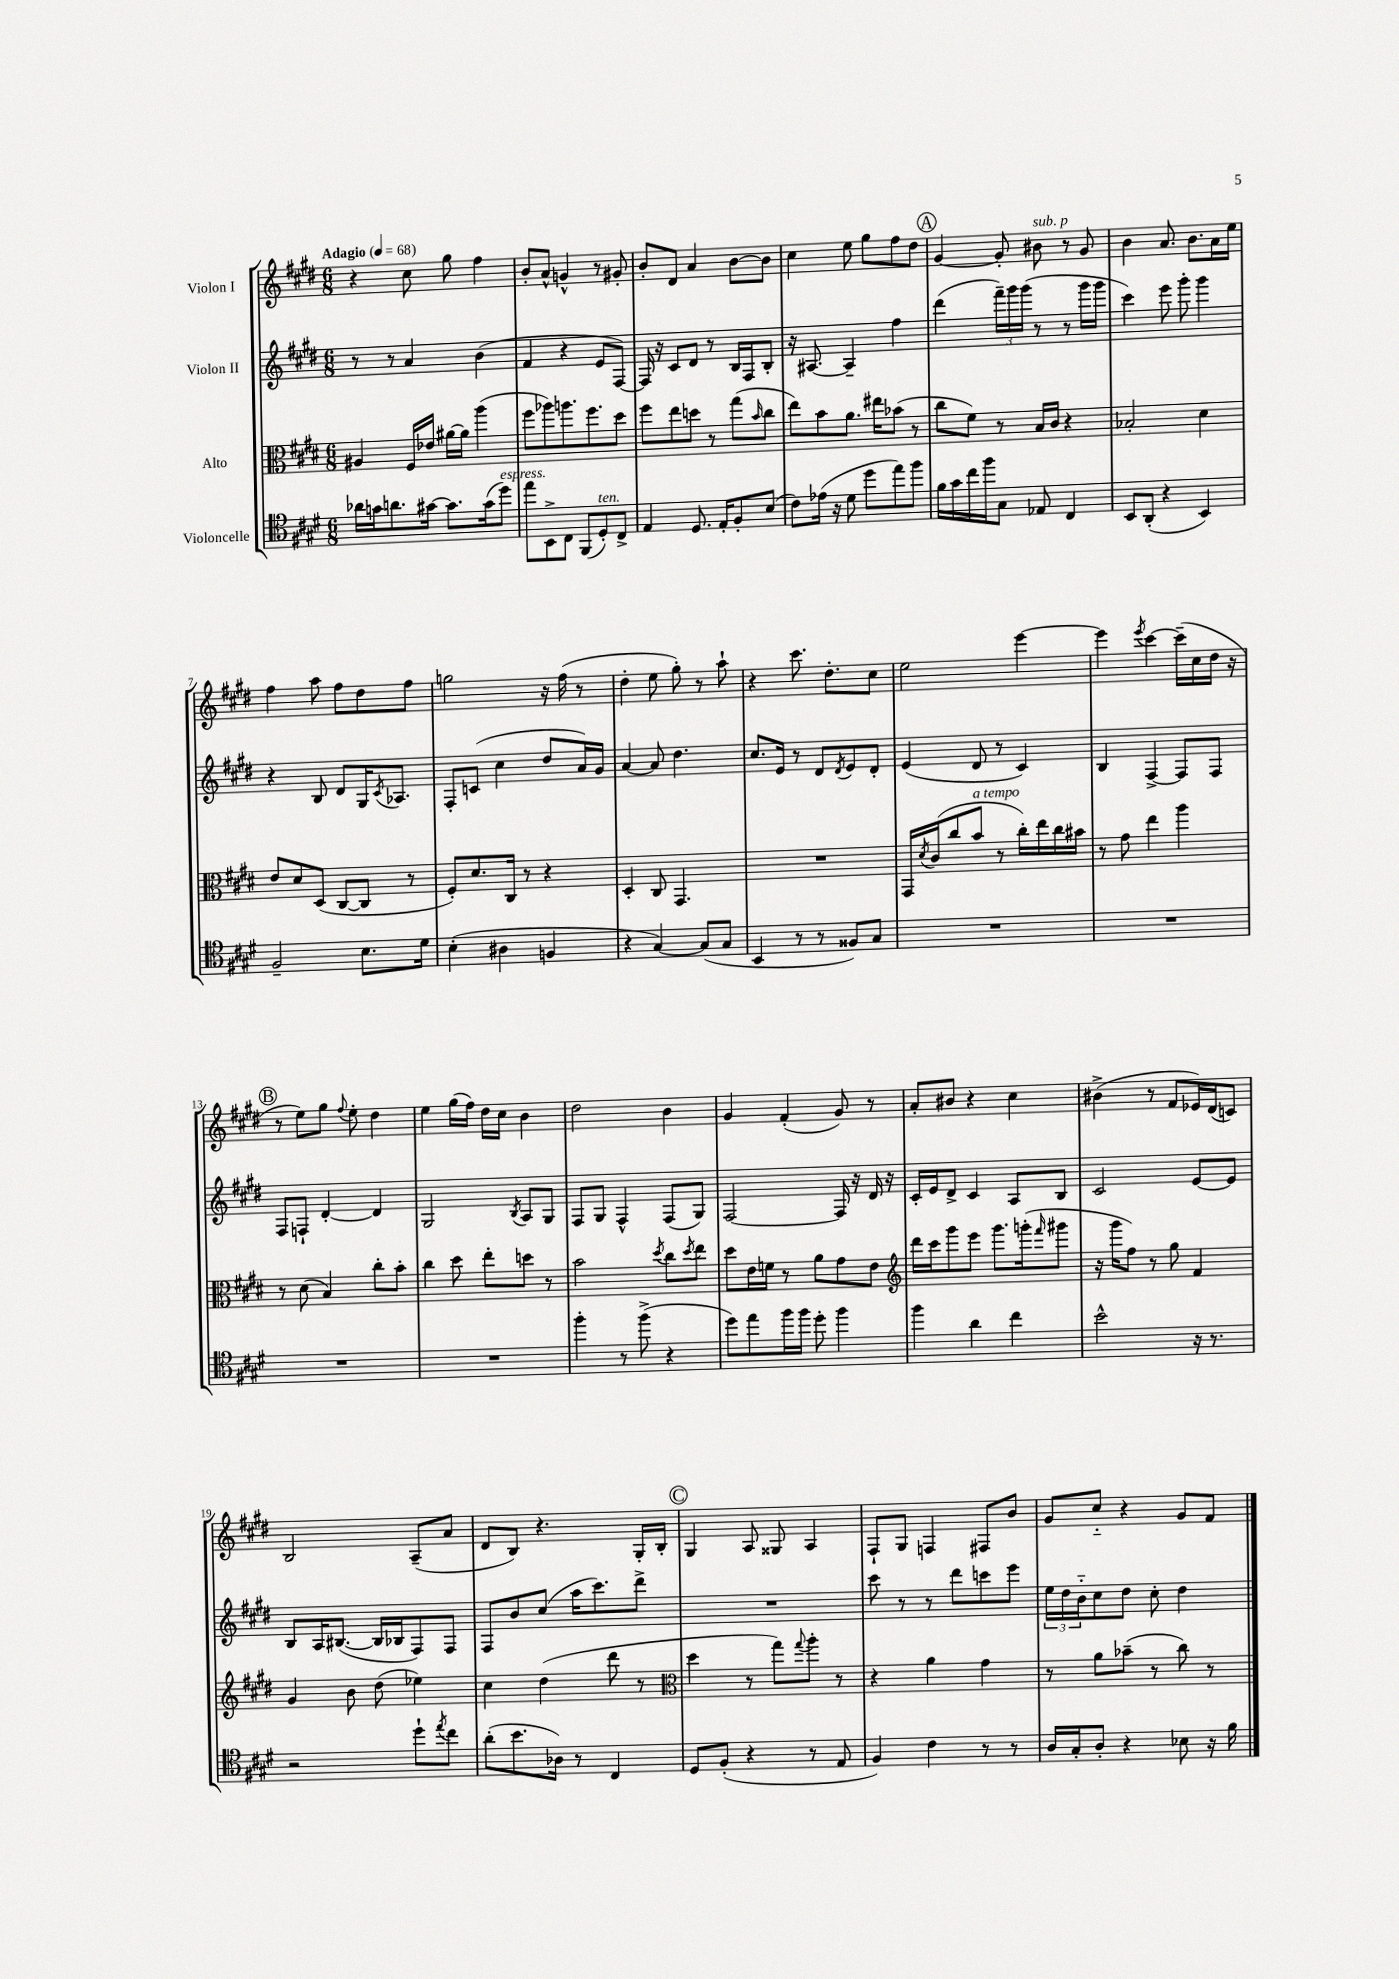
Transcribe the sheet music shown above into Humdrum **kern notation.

**kern	**kern	**kern	**kern
*part4	*part3	*part2	*part1
*staff4	*staff3	*staff2	*staff1
*I"Violoncelle	*I"Alto	*I"Violon II	*I"Violon I
*clefC4	*clefC3	*clefG2	*clefG2
*k[f#c#g#d#]	*k[f#c#g#d#]	*k[f#c#g#d#]	*k[f#c#g#d#]
*M6/8	*M6/8	*M6/8	*M6/8
*MM68	*MM68	*MM68	*MM68
=1	=1	=1	=1
!	!	!	!LO:TX:a:B:t=Adagio
16a-X\LL	4A#X/	8r	4r
16gn\J	.	.	.
8.an\	.	8r	.
.	16F#/LL	4a/	8cc#\
[16g#X\Jk	16e-X/JJ	.	.
8.g#\L]	[16a#X\LL	.	8gg#\
.	16a#\JJ]	.	.
.	(4aa\	(4b\	4ff#\
(16g#\k	.	.	.
!LO:TX:a:i:t=espress.	!	!	!
8dd#\J)	.	.	.
=2	=2	=2	=2
8ee\L	8ff#\L	4f#/	8b'/L
8BB^\	8aa-X\)	.	8a^^/J
8C#\J	8.aan\	4r	4gn^^/
(8FF#/L	.	.	.
.	8.ff#\	.	.
!LO:TX:a:i:t=ten.	!	!	!
8D#'/)	.	8e/L	8r
8C#^/J	8dd#\J	[8F#/J)	8g#X'/
=3	=3	=3	=3
4E/	8ff#\L	16F#/]	8b'/L
.	.	16r	.
.	8ee\	8c#/L	8d#/J
8.D#/	8ddn\J	8d#/J	4a/
.	8r	8r	.
16E'/KL	.	.	.
8F#'/	(8gg#\L	16B/LL	[8b\L
.	.	16F#/J	.
.	16qqb/	.	.
(8B/J	8cc#\J	8B'/J	8b\J]
=4	=4	=4	=4
8c#\L)	8ee\L)	16r	4cc#\
.	.	[8.A#X/	.
(16e-X\Jk	8b\	.	.
16r	.	.	.
8d#\	8.a\J	4A#~/]	8ee\
8dd#\L	.	.	8gg#\L
.	16ee#X\KL	.	.
8ee\)	(8b-X\J	4ff#\	8ff#\
8ff#\J	8r	.	8dd#\J
!!LO:REH:place=s1:t=A
=5	=5	=5	=5
16f#\LL	8cc#\L	(4ddd#\	[4g#/
16g#\	.	.	.
16cc#\	8f#\J)	.	.
16ff#\J	.	.	.
8G#\J	8r	24fff#~\LL)	8g#'/]
.	.	24ggg#\	.
.	.	(24ggg#\JJ	.
!	!	!	!LO:TX:a:i:t=sub. p
8E-X/	16B/LL	8r	8b#X\
.	16c#/JJ	.	.
4C#/	4r	8r	8r
.	.	16ggg#\LL	8g#/
.	.	16ggg#\JJ	.
=6	=6	=6	=6
8BB/L	2B-X'/	4ccc#\)	4b\
(8AA'/J	.	.	.
4r	.	8eee\	8.a/
.	.	8ggg#'\	.
.	.	.	8.b\L
4BB/)	4d#\	4ggg#\	.
.	.	.	16a\L
.	.	.	16ee\JJ
!!LO:LB:g=z
=7	=7	=7	=7
2F#~/	8e/L	4r	4ff#\
.	8d#/	.	.
.	(8D#/J	8B/	8aa\
.	[8C#/L	8d#/L	8ff#\L
8.B\L	8C#/J]	16G#/K	8dd#\
.	.	8qc#/	.
.	.	8.A-X/J	.
.	8r	.	8ff#\J
16d#\Jk	.	.	.
=8	=8	=8	=8
(4B'\	8F#'/L)	8F#'/L	2ggn\
.	8.d#/	(8cn/J	.
4A#X\	.	4cc#\	.
.	16C#/Jk	.	.
.	8r	.	.
4Fn/	4r	8dd#/L	16r
.	.	.	(16ff#\
.	.	16a/L)	8r
.	.	16g#/JJ	.
=9	=9	=9	=9
4r	4D#'/	[4a/	4dd#'\
[4G#/)	8C#/	8a/]	8ee\
.	4.GG#/	4.dd#\	8gg#'\)
(8G#/L]	.	.	8r
8G#/J	.	.	8aa`\
=10	=10	=10	=10
4BB/	2.r	8.cc#/L	4r
.	.	16e/Jk	.
8r	.	8r	8.ccc#\
8r	.	8d#/L	.
.	.	.	8.dd#'\L
.	.	8qd#/	.
8F##X/L)	.	8e/	.
8G#/J	.	8d#'/J	8cc#\J
=11	=11	=11	=11
2.r	16GG#/LL	(4e/	2ee\
.	8qd#/	.	.
.	(16c#/J	.	.
.	8cc#/	.	.
!	!LO:TX:a:i:t=a tempo	!	!
.	8b/J	8d#/	.
.	8r	8r	.
.	16cc#'\LL)	4c#/)	[4eee\
.	16ee\	.	.
.	16cc#\	.	.
.	16b#X\JJ	.	.
=12	=12	=12	=12
2.r	8r	4B/	4eee\]
.	8g#\	.	.
.	.	.	8qeee/
.	4ee\	[4F#^/	[4ccc#\
.	4aa\	8F#/L]	(16ccc#~\LL]
.	.	.	16cc#\
.	.	8F#/J	16dd#\JJ
.	.	.	16r
!!LO:LB:g=z
!!LO:REH:place=s1:t=B
=13	=13	=13	=13
2.r	8r	8F#/L	8r
.	(8d#\	8Fn`/J	8ee\L)
.	4B/)	[4d#'/	8gg#\J
.	.	.	8qqff#/
.	.	.	8ee'\
.	8cc#'\L	4d#/]	4dd#\
.	8b'\J	.	.
=14	=14	=14	=14
2.r	4cc#\	2G#/	4ee\
.	8dd#\	.	(16gg#\LL
.	.	.	16ff#\JJ)
.	8ee'\L	.	16dd#\LL
.	.	.	16cc#\JJ
.	.	8qB/	.
.	8ddn\J	8A/L	4b\
.	8r	8G#/J	.
=15	=15	=15	=15
4ff#'\	2b\	8F#/L	2dd#\
.	.	8G#/J	.
8r	.	4F#^^/	.
(8ff#^\	.	.	.
.	8qdd#/	.	.
4r	8cc#\L	(8F#/L	4b\
.	8qdd#/	.	.
.	8ee\J	8G#/J)	.
=16	=16	=16	=16
8dd#\L)	8dd#\L	[2F#/	4g#/
8ee\	16e\L	.	.
.	16fn\JJ	.	.
16ff#\L	8r	.	(4f#'/
16ff#\JJ	.	.	.
8dd#'\	8a\L	.	.
4ff#\	8g#\	16F#/]	8g#/)
.	.	16r	.
.	8e\J	16d#/	8r
.	.	16r	.
=17	=17	=17	=17
*	*clefG2	*	*
4ff#\	16ddd#\LL	16c#'/LL	8a'/L
.	16ccc#\J	16e/J	.
.	8ggg#\	8d#^/J	8b#X/J
4a\	8eee\J	4c#/	4r
.	8.ggg#\L	.	.
4cc#\	.	8A/L	4cc#\
.	(16gggn'\k	.	.
.	16qqfff#/	.	.
.	8ggg#X\J	8B/J	.
=18	=18	=18	=18
2b^^\	16r	2c#/	(4b#X^\
.	16ggg#\KL	.	.
.	8ff#\J)	.	.
.	8r	.	8r
.	8gg#\	.	8f#/L
16r	4f#/	[8e/L	16e-X/L)
8.r	.	.	(16d#/J
.	.	8e/J]	8cn/J)
!!LO:LB:g=z
=19	=19	=19	=19
2r	4g#/	8B/L	2B/
.	.	16A/K	.
.	.	([8.B#X/J	.
.	8b\	.	.
.	(8dd#\	16B#/LL]	.
.	.	16B-X/J	.
8dd#`\L	4ee-X\)	8F#/)	(8A~/L
8qee/	.	.	.
8cc#\J	.	8F#/J	8a/J
=20	=20	=20	=20
(8a'\L	4cc#\	8F#/L	8d#/L
8.b\	.	8b/	8B/J)
.	(4dd#\	(8cc#/J	4.r
16A-X\Jk)	.	.	.
8r	.	16aa\KL	.
.	.	8.ccc#\)	.
4C#/	8ddd#\	.	.
.	8r	8ddd#^\J	16G#'/LL
.	.	.	16B'/JJ
!!LO:REH:place=s1:t=C
=21	=21	=21	=21
*	*clefC3	*	*
8D#/L	4dd#\	2.r	4G#/
(8F#'/J	.	.	.
4r	8r	.	8A/
.	8gg#\L)	.	8G##X/
.	8qqgg#/	.	.
8r	8aa'\J	.	4A/
8E/	8r	.	.
=22	=22	=22	=22
4F#/)	4r	8ccc#\	8F#`/L
.	.	8r	8G#/J
4c#\	4a\	8r	4Fn/
.	.	8ddd#\L	.
8r	4g#\	8cccn\	8F#X/L
8r	.	8eee\J	8b/J
=23	=23	=23	=23
16A/LL	8r	24ee\LL	8g#/L
.	.	24dd#\	.
16G#'/J	.	.	.
.	.	24b\J	.
8A'/J	8a\L	8cc#\	8cc#/J
4r	(8b-X~\J	8dd#\J	4r
.	8r	8cc#'\	.
8B-X\	8cc#\)	4dd#\	8g#/L
16r	8r	.	8f#/J
16f#\	.	.	.
==	==	==	==
*-	*-	*-	*-
